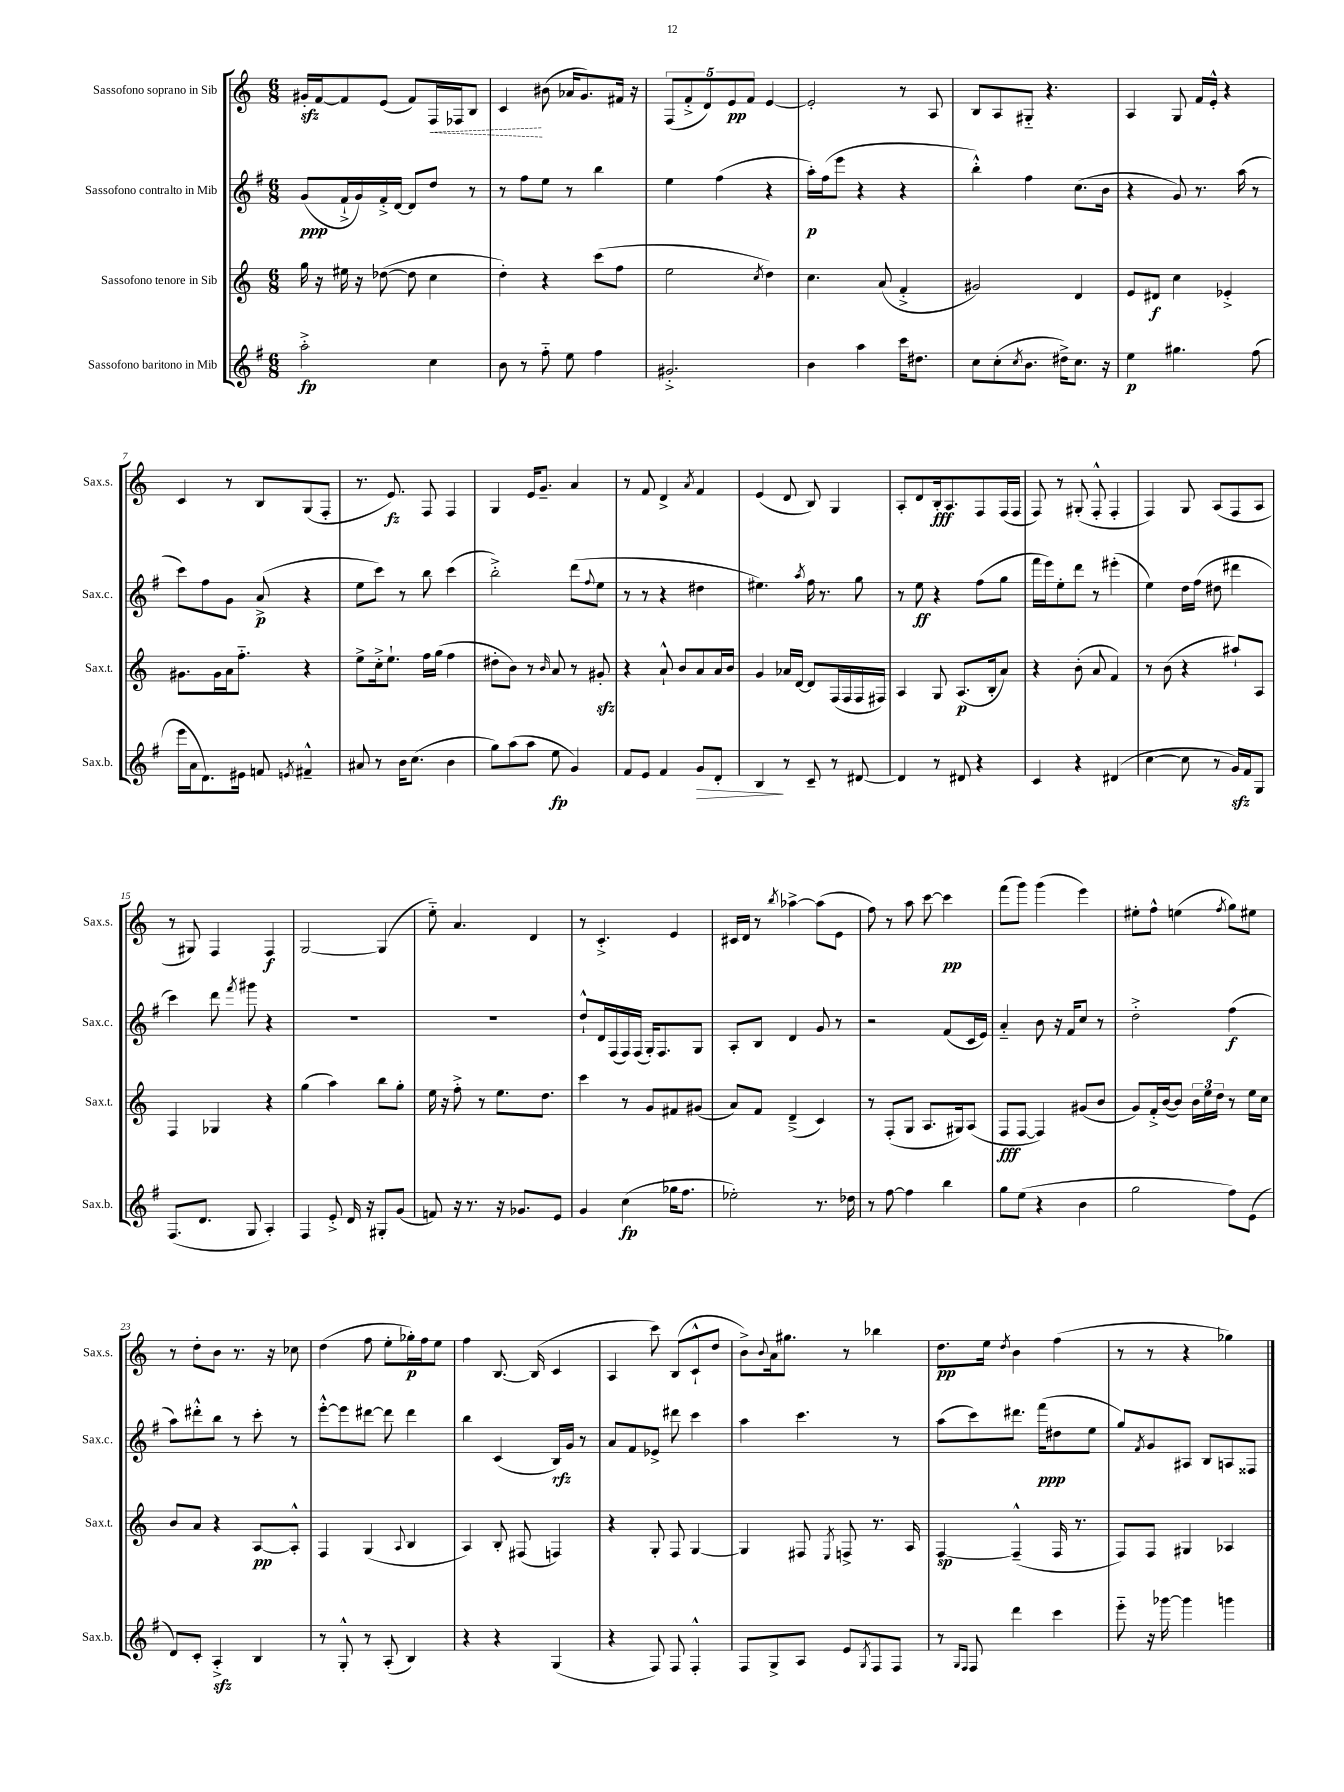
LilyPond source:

<<
\new StaffGroup <<
\new Staff = "s0" \with { instrumentName = "Sassofono soprano in Sib" shortInstrumentName = "Sax.s." } {
    \clef treble \key c \major \numericTimeSignature \time 6/8
    gis'16-.\sfz f'16~ f'8 e'8( f'8) \once \override Hairpin.style = #'dashed-line f16\< fes16 b8 |
    c'4\! bis'8( aes'16 g'8.) fis'16 r16 |
    \tuplet 5/4 { f8( f'8-.-> d'8) e'8\pp f'8 } e'4~ |
    e'2-. r8 a8 |
    b8 a8 gis8-_ r4. |
    a4 g8 f'16 e'16-.-^ r4 |
    c'4 r8 b8 g8( f8-. |
    r8. e'8.\fz) f8 f4 |
    g4 e'16 g'8.-- a'4 |
    r8 f'8 d'4-> \acciaccatura { a'8 } f'4 |
    e'4( d'8 b8) g4 |
    a8-. d'8 b16-.\fff a8. f8 f16( f16 |
    f8) r8 gis8-.( f8-.-^ f4-. |
    f4) g8 a8( f8 a8 |
    r8 gis8) f4 f4\f |
    g2~ g4( |
    e''8-_) a'4. d'4 |
    r8 c'4.-.-> e'4 |
    cis'16 d'16 r8 \acciaccatura { b''8 } aes''4~-> aes''8( e'8 |
    f''8) r8 a''8 c'''8~ c'''4\pp |
    f'''8( g'''8) g'''4( e'''4) |
    eis''8-. f''8-^ e''4( \acciaccatura { f''8 } g''8) eis''8 |
    r8 d''8-. b'8 r8. r16 ces''8 |
    d''4( f''8 e''8-. ges''16-.\p) f''16 e''8 |
    f''4 b8.~ b16( c'4 |
    a4 c'''8) b8( c'8-!-^ d''8 |
    b'8->) \appoggiatura { b'8 } a'16 gis''8. r8 bes''4 |
    d''8.\pp e''16 \acciaccatura { d''8 } b'4 f''4( |
    r8 r8 r4 ges''4) \bar "|." |
}
\new Staff = "s1" \with { instrumentName = "Sassofono contralto in Mib" shortInstrumentName = "Sax.c." } {
    \clef treble \key g \major \numericTimeSignature \time 6/8
    g'8\ppp( fis'16-!-> g'16) fis'16-.-> d'16~ d'8 d''8 r8 |
    r8 fis''8 e''8 r8 b''4 |
    e''4 fis''4( r4 |
    a''16-.\p) fis''16( e'''8 r4 r4 |
    b''4-.-^) fis''4 c''8.( b'16 |
    r4 g'8) r8. a''16( r8 |
    c'''8) fis''8 g'8 a'8->\p( r4 |
    e''8 c'''8) r8 b''8 c'''4( |
    b''2-.->) d'''8( \appoggiatura { fis''8 } e''8 |
    r8 r8 r4 dis''4 |
    eis''4.) \acciaccatura { a''8 } fis''16 r8. g''8 |
    r8 e''8\ff r4 fis''8( g''8 |
    fis'''16 e'''16) e''8-. d'''8 r8 eis'''4-.( |
    e''4) d''16 fis''16( dis''8 dis'''4 |
    c'''4) d'''8 \acciaccatura { fis'''8 } gis'''8 r4 |
    R2. |
    R2. |
    d''8-!-^ d'16 fis16( fis16) fis16( g16-.) fis8. g8 |
    a8-. b8 d'4 g'8 r8 |
    r2 fis'8( c'16 e'16) |
    a'4-_ b'8 r16 fis'16 c''8 r8 |
    d''2-.-> fis''4\f( |
    a''8) dis'''8-.-^ b''8 r8 c'''8-. r8 |
    e'''8~-.-^ e'''8 dis'''8~ dis'''8 dis'''4 |
    b''4 c'4( b16\rfz) g'16 r8 |
    a'8 fis'8 ees'8-> dis'''8 c'''4 |
    a''4 c'''4. r8 |
    a''8( c'''8) dis'''8. fis'''16\ppp( dis''8 e''8 |
    g''8) \acciaccatura { fis'8 } g'8 ais8 b8 a8 fisis8 \bar "|." |
}
\new Staff = "s2" \with { instrumentName = "Sassofono tenore in Sib" shortInstrumentName = "Sax.t." } {
    \clef treble \key c \major \numericTimeSignature \time 6/8
    g''16 r16 eis''16 r16 des''8~( des''8 c''4 |
    d''4-.) r4 c'''8( f''8 |
    e''2 \acciaccatura { c''8 } d''4) |
    c''4. a'8( f'4-.-> |
    gis'2) d'4 |
    e'8 dis'8\f c''4 ees'4-.-> |
    gis'8. gis'16 a'16 f''8.-_ r4 |
    e''8-> c''16-.-> e''8.-! f''16 g''16( f''4 |
    dis''8-. b'8) r8 \grace { b'16 } a'8 r8 gis'8-.\sfz |
    r4 a'8-!-^ b'8 a'8 a'16 b'16 |
    g'4 aes'16 d'16~ d'8 f16( f16 f16 fis16) |
    a4 g8 a8.\p( b16-. a'8) |
    r4 b'8-.( a'8 f'4) |
    r8 b'8( r4 ais''8-!) a8 |
    f4 ges4 r4 |
    g''4( a''4) b''8 g''8-. |
    e''16 r16 f''8-.-> r8 e''8. d''8. |
    c'''4 r8 g'8 fis'8 gis'8( |
    a'8) f'8 d'4--->( c'4) |
    r8 f8-.( g8 a8. gis16) a8( |
    f8\fff f8~ f4) gis'8( b'8 |
    g'8) f'16-.-> b'16~( b'8) \tuplet 3/2 { b'16 e''16 d''16 } r8 e''16 c''16 |
    b'8 a'8 r4 a8~\pp a8-.-^ |
    f4 g4( \appoggiatura { a8 } b4 |
    a4) b8-. fis8( f4) |
    r4 g8-. f8 g4~ |
    g4 fis8 \acciaccatura { e8 } f8-> r8. a16 |
    f4~\sp f4---^( f16 r8. |
    f8) f8 gis4 aes4 \bar "|." |
}
\new Staff = "s3" \with { instrumentName = "Sassofono baritono in Mib" shortInstrumentName = "Sax.b." } {
    \clef treble \key g \major \numericTimeSignature \time 6/8
    a''2-.->\fp c''4 |
    b'8 r8 fis''8-_ e''8 fis''4 |
    gis'2.-.-> |
    b'4 a''4 c'''16 dis''8. |
    c''8 c''8-.( \acciaccatura { c''8 } b'8. dis''16->) c''8. r16 |
    e''4\p gis''4. fis''8( |
    e'''16 a'16 d'8.) eis'16 f'8 \acciaccatura { e'8 } fis'4---^ |
    ais'8 r8 b'16 c''8.( b'4 |
    g''8) a''8( a''8 e''8\fp g'4) |
    fis'8 e'8 fis'4 g'8\> d'8-. |
    b4\! r8 c'8-- r8 dis'8~ |
    dis'4 r8 dis'8 r4 |
    c'4 r4 dis'4( |
    c''4~ c''8 r8 g'16\sfz) fis'16 g8 |
    fis8.( d'8. g8 a4-.) |
    fis4 e'8-.-> d'16 r16 gis8-. g'8( |
    f'8) r16 r8. r16 ges'8. e'8 |
    g'4 c''4\fp( ges''16 fis''8. |
    ees''2-.) r8. des''16 |
    r8 fis''8~ fis''4 b''4 |
    g''8 e''8( r4 b'4 |
    g''2 fis''8) e'8( |
    d'8) c'8-. a4-.->\sfz b4 |
    r8 g8-.-^ r8 a8-.( b4) |
    r4 r4 g4( |
    r4 fis8) fis8 fis4-.-^ |
    fis8 g8-> a8 e'8 \acciaccatura { g8 } fis8 fis8 |
    r8 \grace { g16 fis16 } fis8 d'''4 c'''4 |
    e'''8-_ r16 ges'''16~ ges'''4 g'''4 \bar "|." |
}
>>
>>
